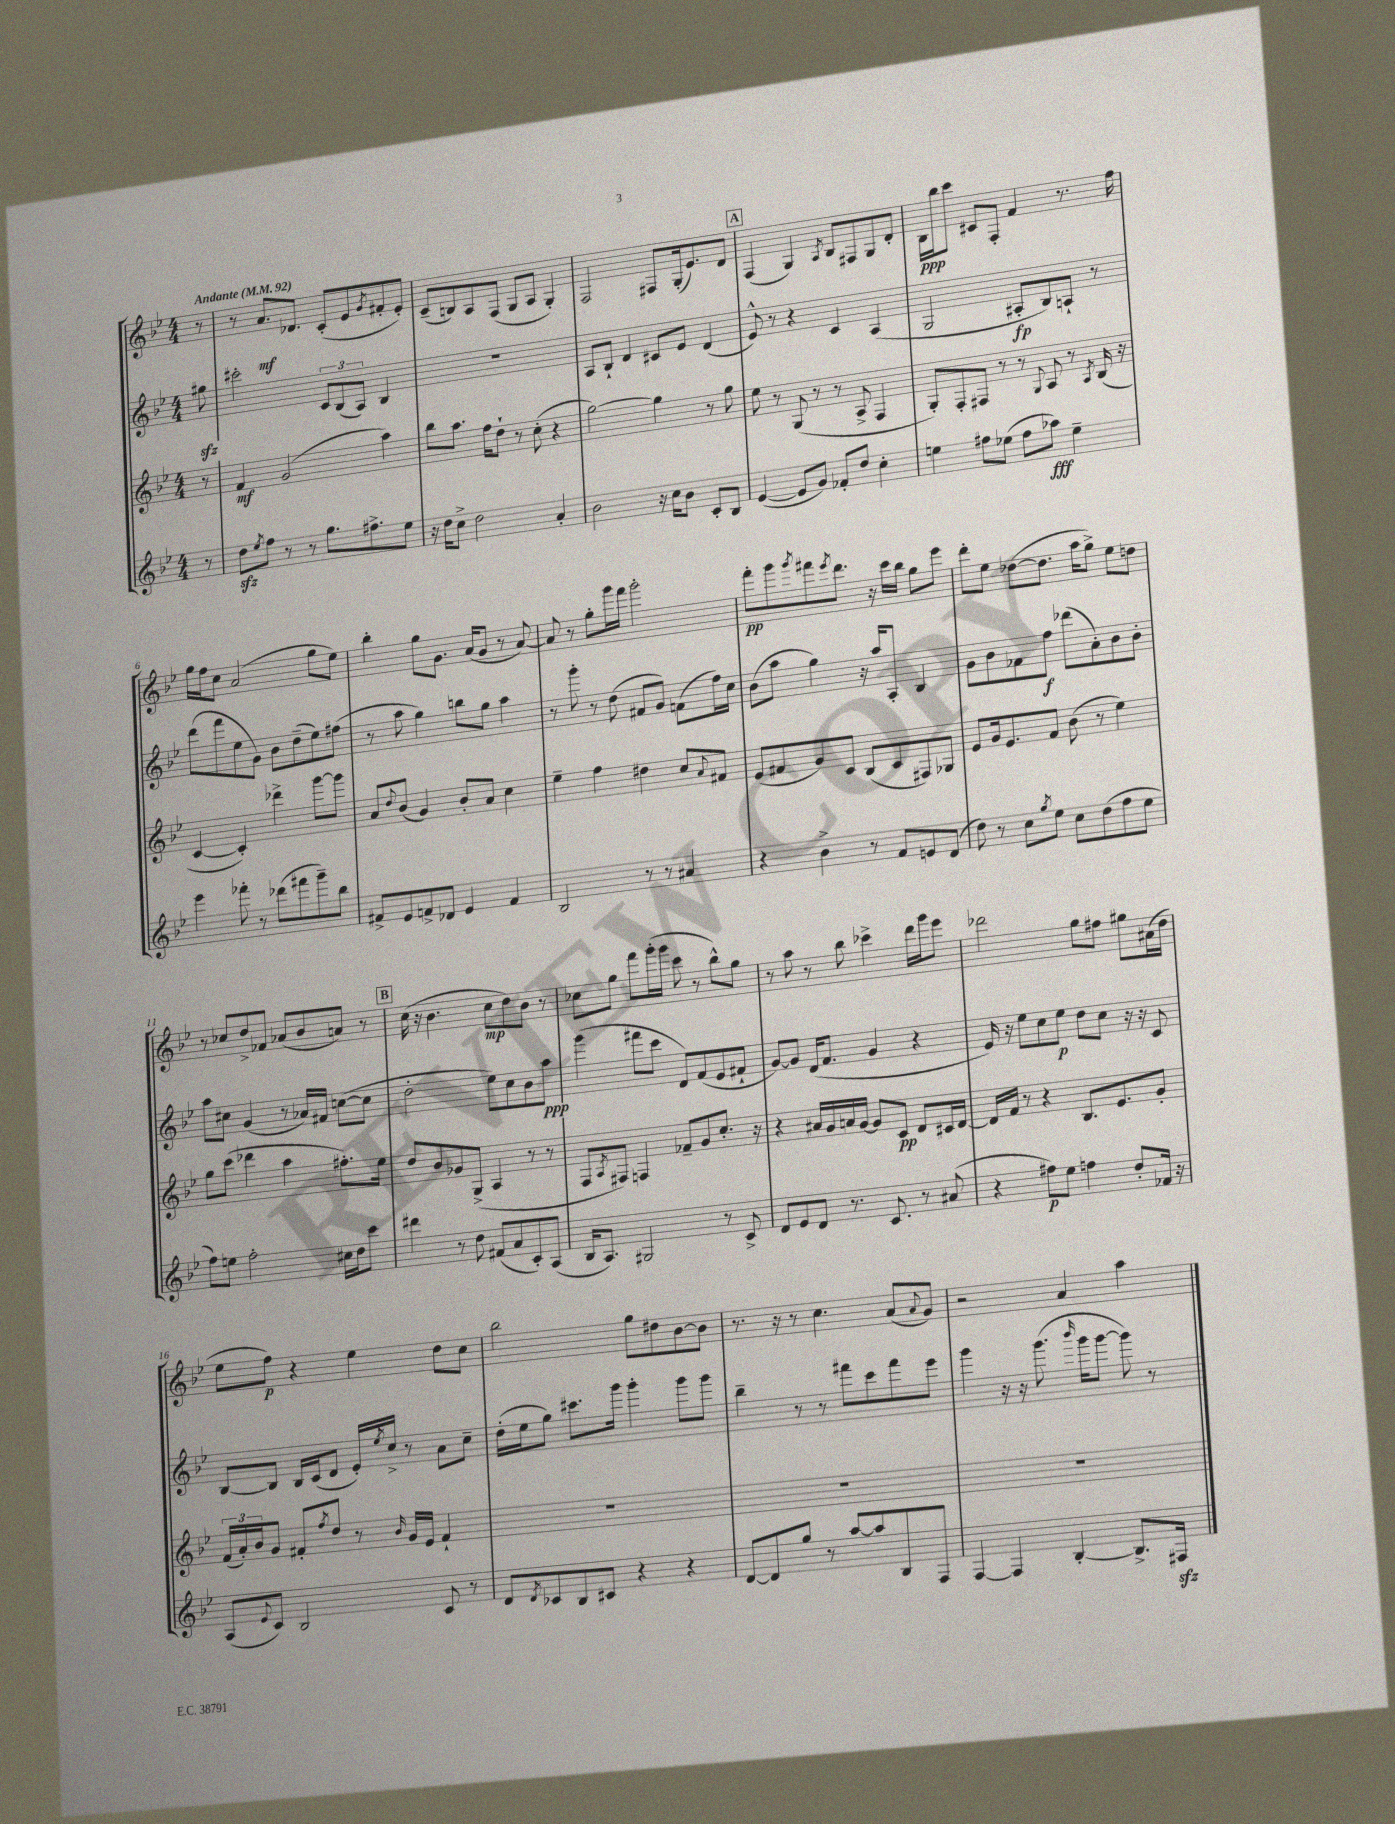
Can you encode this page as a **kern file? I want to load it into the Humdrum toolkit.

**kern	**dynam	**kern	**dynam	**kern	**dynam	**kern	**dynam
*part4	*part4	*part3	*part3	*part2	*part2	*part1	*part1
*staff4	*staff4	*staff3	*staff3	*staff2	*staff2	*staff1	*staff1
*clefG2	*	*clefG2	*	*clefG2	*	*clefG2	*
*k[b-e-]	*	*k[b-e-]	*	*k[b-e-]	*	*k[b-e-]	*
*M4/4	*	*M4/4	*	*M4/4	*	*M4/4	*
*MM92	*	*MM92	*	*MM92	*	*MM92	*
=	=	=	=	=	=	=	=
!	!	!	!	!	!	!LO:TX:a:B:t=Andante	!
8r	.	8r	.	8gg#Xzz\	.	8r	.
=1	=1	=1	=1	=1	=1	=1	=1
8ddzz\L	.	4f/	mf	2ccc#X'\	.	8r	.
8qee-/	.	.	.	.	.	.	.
8ff\J	.	.	.	.	.	8.a/L	mf
8r	.	(2g/	.	.	.	.	.
.	.	.	.	.	.	8.d-X/J	.
8r	.	.	.	.	.	.	.
8.gg\L	.	.	.	12c/L	.	(8c'/L	.
.	.	.	.	(12B-/	.	.	.
.	.	.	.	.	.	8e-/	.
.	.	.	.	12A/J)	.	.	.
8.ff#X^\	.	.	.	.	.	.	.
.	.	.	.	.	.	8qg/	.
.	.	4aa\)	.	4B-/	.	8f#X'/	.
8ee-\J	.	.	.	.	.	8e-'/J)	.
=2	=2	=2	=2	=2	=2	=2	=2
16r	.	8bb-\L	.	1r	.	(8c~/L	.
16dd\KL	.	.	.	.	.	.	.
8cc^\J	.	8.aa\J	.	.	.	8Bn/)	.
2dd\	.	.	.	.	.	8A/	.
.	.	16ff\KL	.	.	.	.	.
.	.	8dd`\J	.	.	.	(8F/J	.
.	.	8r	.	.	.	8G/L	.
.	.	(8cc'\	.	.	.	8A/J	.
4a'/	.	4r	.	.	.	4G'/)	.
=3	=3	=3	=3	=3	=3	=3	=3
2b-\	.	[2gg\)	.	8A/L	.	2F/	.
.	.	.	.	8B-`/J	.	.	.
.	.	.	.	4d/	.	.	.
16r	.	4gg\]	.	8c#X/L	.	8F#X/L	.
16cc\KL	.	.	.	.	.	.	.
8b-\J	.	.	.	8e-/J	.	(16G'/k	.
.	.	.	.	.	.	8.e-/)	.
8c'/L	.	8r	.	(4d/	.	.	.
8B-/J	.	8gg\	.	.	.	8d/J	.
!!LO:REH:place=s1:t=A
=4	=4	=4	=4	=4	=4	=4	=4
([4e-/	.	8ee-\	.	8e-^^/)	.	(4F/	.
.	.	8r	.	8r	.	.	.
8e-/L]	.	(8G/	.	4r	.	4G/)	.
8g/J)	.	8r	.	.	.	.	.
.	.	.	.	.	.	8qA/	.
8f-X'/L	.	8r	.	4c/	.	8B-/L	.
8dd/J	.	8A^/	.	.	.	8F#X/	.
4cc'\	.	4F/	.	(4A/	.	8G/	.
.	.	.	.	.	.	8d'/J	.
=5	=5	=5	=5	=5	=5	=5	=5
4een\	.	8G'/L)	.	2G/	.	16B-\LL	ppp
.	.	.	.	.	.	16bb-\J	.
.	.	8F'/	.	.	.	8ccc\J	.
8ff#X\L	.	8F#X/J	.	.	.	8c#X/L	.
(8ee-X\J	.	8r	.	.	.	8F'/J	.
8ff#\L	.	8r	.	8A#X'/L	fp	4f/	.
.	.	8qqG/	.	.	.	.	.
8aa-X\J)	fff	8A/	.	8B-/)	.	.	.
4ee-~\	.	8r	.	8An`/J	.	8.r	.
.	.	8qA/	.	.	.	.	.
.	.	(16B-/	.	8r	.	.	.
.	.	16r	.	.	.	16ff\	.
!!LO:LB:g=z
=6	=6	=6	=6	=6	=6	=6	=6
4eee-\	.	[4c/	.	(8ddd\L	.	16gg\LL	.
.	.	.	.	.	.	16ff\J	.
.	.	.	.	8fff\	.	8cc\J	.
8fff-X'\	.	4c'/])	.	8ee-\	.	(2a/	.
8r	.	.	.	8g\J)	.	.	.
(8ddd-X\L	.	4ddd-X^\	.	8b-\L	.	.	.
8fff#X\	.	.	.	(8dd~\	.	.	.
8ggg~\)	.	[8ggg\L	.	8ee-\)	.	8gg\L	.
8bb-\J	.	8ggg\J]	.	(8ff#X\J	.	8ee-\J)	.
=7	=7	=7	=7	=7	=7	=7	=7
8f#X^/L	.	8a/L	.	8r	.	4bb-'\	.
.	.	8qqdd/	.	.	.	.	.
8e-/	.	(8b-/J	.	8aa\	.	.	.
8fn^/	.	4g/)	.	4gg\)	.	8gg\L	.
8d-X/J	.	.	.	.	.	8.g\J	.
4e-/	.	8b-'/L	.	8bbn\L	.	.	.
.	.	.	.	.	.	(16a/KL	.
.	.	8a/J	.	8gg\J	.	8g/J	.
4f/	.	4cc\	.	4aa\	.	8r	.
.	.	.	.	.	.	[8a/)	.
=8	=8	=8	=8	=8	=8	=8	=8
2B-/	.	4ee-~\	.	8r	.	8a/]	.
.	.	.	.	8ggg'\	.	8r	.
.	.	4ff\	.	8r	.	8gg'\L	.
.	.	.	.	(8dd\	.	16ggg\L	.
.	.	.	.	.	.	16fff\JJ	.
8r	.	4dd#X\	.	8f#X/L	.	2ggg'\	.
8r	.	.	.	8g/J)	.	.	.
4a#X/	.	8cc/L	.	(8fn\L	.	.	.
.	.	8qqa/	.	.	.	.	.
.	.	8f#X/J	.	16ff\L)	.	.	.
.	.	.	.	16cc\JJ	.	.	.
=9	=9	=9	=9	=9	=9	=9	=9
4r	.	(8e-/L	.	(8b-\L	.	8fff'\L	pp
.	.	8f#X/	.	8aa\J	.	8ggg\	.
.	.	.	.	.	.	8qggg/	.
4b-^\	.	8g/)	.	4gg\)	.	8fff#X\	.
.	.	.	.	.	.	8qeee-/	.
.	.	8c/J	.	.	.	8.ddd\J	.
8r	.	(8B-/L	.	16r	.	.	.
.	.	.	.	16aa/KL	.	16r	.
8f/L	.	8c/	.	8A'/J	.	16ccc\LL	.
.	.	.	.	.	.	16bb-\JJ	.
8en/	.	8F#X/)	.	4B-/	.	8gg\L	.
(8d/J	.	8G-X/J	.	.	.	8eee-\J	.
=10	=10	=10	=10	=10	=10	=10	=10
8dd\)	.	8e-/L	.	8g\L	.	8ddd'\L	.
8r	.	16g/k	.	8b-\	.	8ee-\J	.
.	.	8.e-/	.	.	.	.	.
8cc\L	.	.	.	8f-X\	.	([8dd-X\L	.
8qgg/	.	.	.	.	.	.	.
8ee-\J	.	8f/J	.	8ff\J	f	8.dd-\J]	.
8cc\L	.	(8b-\	.	(8ddd-X\L	.	.	.
.	.	.	.	.	.	16aa\KL	.
(8dd\	.	8r	.	8a'\)	.	8gg^\J)	.
8ff\	.	4ee-\)	.	8b-\	.	8ee-\L	.
8ee-\J	.	.	.	8b-'\J	.	8ddn\J	.
!!LO:LB:g=z
=11	=11	=11	=11	=11	=11	=11	=11
8ff\L)	.	8gg\L	.	8aa\L	.	8r	.
8een\J	.	(8ccc\J	.	8cc#X\J	.	8cc-X/L	.
2ff'\	.	4ddd-X\	.	(4g/	.	8dd^/	.
.	.	.	.	.	.	8f-X/J	.
.	.	4aa\	.	8r	.	(8a-X/L	.
.	.	.	.	16a-X/LL)	.	8b-/	.
.	.	.	.	16f#X/JJ	.	.	.
16cc#X\LL	.	8.ff#X'\L)	.	([8ccn\L	.	8an/J)	.
16dd\J	.	.	.	.	.	.	.
8ccc\J	.	.	.	8cc\J]	.	8r	.
.	.	16ee-\Jk	.	.	.	.	.
!!LO:REH:place=s1:t=B
=12	=12	=12	=12	=12	=12	=12	=12
4ddd#X\	.	8dd/L	.	2dd'\	.	(16cc\	.
.	.	.	.	.	.	16r	.
.	.	8b-/	.	.	.	4.b-\	.
8r	.	8g-X/	.	.	.	.	.
8dd\	.	(8G^/J	.	.	.	.	.
(8f#X/L	.	4A/	.	8ee-\L)	.	8cc\L	mp
8a/	.	.	.	8cc\	.	8dd\)	.
8c'/)	.	8r	.	8b-\	.	8b-\J	.
(8A/J	.	8r	.	8aa\J	ppp	8r	.
=13	=13	=13	=13	=13	=13	=13	=13
16B-/KL	.	8F/L	.	(4ggg\	.	8cc-X\L	.
8.A/J)	.	.	.	.	.	.	.
.	.	8qA/	.	.	.	.	.
.	.	8F#X/J)	.	.	.	8gg\J	.
2G#X/	.	4Fn/	.	8fff#X\L	.	8fff\L	.
.	.	.	.	8ccc\J	.	(16ggg'\L	.
.	.	.	.	.	.	16ggg\JJ	.
.	.	8f-X~/L	.	8d/L)	.	8ccc\	.
.	.	8g/	.	(8f/	.	8r	.
8r	.	8.cc'/J	.	8e-/	.	8bb-^^\L)	.
8c^/	.	.	.	8f#X`/J	.	8gg\J	.
.	.	16r	.	.	.	.	.
=14	=14	=14	=14	=14	=14	=14	=14
8d/L	.	4r	.	[8g/L)	.	8r	.
8e-/	.	.	.	8g/J]	.	8aa\	.
8d/J	.	16a#X/LL	.	(16d/KL	.	8r	.
.	.	16g/	.	8.f/J	.	.	.
8.r	.	16an/	.	.	.	8bb-\	.
.	.	[16g/JJ	.	.	.	.	.
.	.	8g/L]	.	4g/	.	4ccc-X^\	.
8.c/	.	.	.	.	.	.	.
.	.	8c/J	pp	.	.	.	.
8r	.	8d/L	.	4r	.	16ddd\LL	.
.	.	.	.	.	.	16ggg\J	.
(8a#X/	.	16c#X/L	.	.	.	8eee-\J	.
.	.	[16d/JJ	.	.	.	.	.
=15	=15	=15	=15	=15	=15	=15	=15
4r	.	16d/LL]	.	16e-/)	.	2ddd-X\	.
.	.	16f/JJ	.	16r	.	.	.
.	.	8r	.	8ee-\L	.	.	.
8ff#X\L)	p	4r	.	8cc\	.	.	.
8ee-\J	.	.	.	8ee-\J	p	.	.
4ffn\	.	8.B-/L	.	8dd\L	.	8gg\L	.
.	.	.	.	8cc\J	.	8ff#X\J	.
.	.	8.e-/	.	.	.	.	.
8dd'/L	.	.	.	16r	.	8gg#X\L	.
.	.	.	.	16r	.	.	.
16f-X/Jk	.	8g'/J	.	8c/	.	(16a#X\L	.
16r	.	.	.	.	.	16dd\JJ	.
!!LO:LB:g=z
=16	=16	=16	=16	=16	=16	=16	=16
(8A/L	.	(24f/LL	.	[8B-/L	.	8ee-\L	.
.	.	24a'/)	.	.	.	.	.
.	.	24b-/J	.	.	.	.	.
8qqe-/	.	.	.	.	.	.	.
8c/J)	.	8g/J	.	8B-/J]	.	8ff\J)	p
2B-/	.	8f#X'/L	.	16B-/LL	.	4r	.
.	.	.	.	(16c/J	.	.	.
.	.	8qff/	.	.	.	.	.
.	.	8dd/J	.	8d/J	.	.	.
.	.	8r	.	16e-'/LL)	.	4ee-\	.
.	.	.	.	8qee-/	.	.	.
.	.	.	.	16cc^/JJ	.	.	.
.	.	16qqb-/	.	.	.	.	.
.	.	16g/LL	.	8r	.	.	.
.	.	16e-/JJ	.	.	.	.	.
8c/	.	4f#`/	.	8a\L	.	8dd\L	.
8r	.	.	.	8cc~\J	.	8cc\J	.
=17	=17	=17	=17	=17	=17	=17	=17
8d/L	.	1r	.	(16dd'\LL	.	2bb-\	.
.	.	.	.	16ee-\J	.	.	.
8qd/	.	.	.	.	.	.	.
8c-X/	.	.	.	8gg\J)	.	.	.
8B-/	.	.	.	8.ccc#X\L	.	.	.
8c#X/J	.	.	.	.	.	.	.
.	.	.	.	16ggg\Jk	.	.	.
4r	.	.	.	4ggg'\	.	8gg\L	.
.	.	.	.	.	.	8dd#X\	.
4r	.	.	.	8ggg\L	.	[8b-\	.
.	.	.	.	8ggg\J	.	8b-\J]	.
=18	=18	=18	=18	=18	=18	=18	=18
[8d/L	.	1r	.	4bb-~\	.	8.r	.
8d/]	.	.	.	.	.	.	.
.	.	.	.	.	.	16r	.
8gg/J	.	.	.	8r	.	8r	.
8r	.	.	.	8r	.	4.cc\	.
[8aa/L	.	.	.	8fff#X\L	.	.	.
8aa/]	.	.	.	8ccc\	.	.	.
8B-/	.	.	.	8fff#\	.	(8a/L	.
.	.	.	.	.	.	8qqa/	.
8F/J	.	.	.	8eee-\J	.	8g/J)	.
=19	=19	=19	=19	=19	=19	=19	=19
[4F/	.	1r	.	4ggg\	.	2r	.
4F/]	.	.	.	16r	.	.	.
.	.	.	.	16r	.	.	.
.	.	.	.	(8.ggg\	.	.	.
[4B-'/	.	.	.	.	.	4a/	.
.	.	.	.	16qqbbb-/	.	.	.
.	.	.	.	16ggg\KL	.	.	.
.	.	.	.	[8ggg\J	.	.	.
8.B-^/L]	.	.	.	8ggg\])	.	4aa\	.
.	.	.	.	8r	.	.	.
16F#Xzz/Jk	.	.	.	.	.	.	.
==	==	==	==	==	==	==	==
*-	*-	*-	*-	*-	*-	*-	*-
